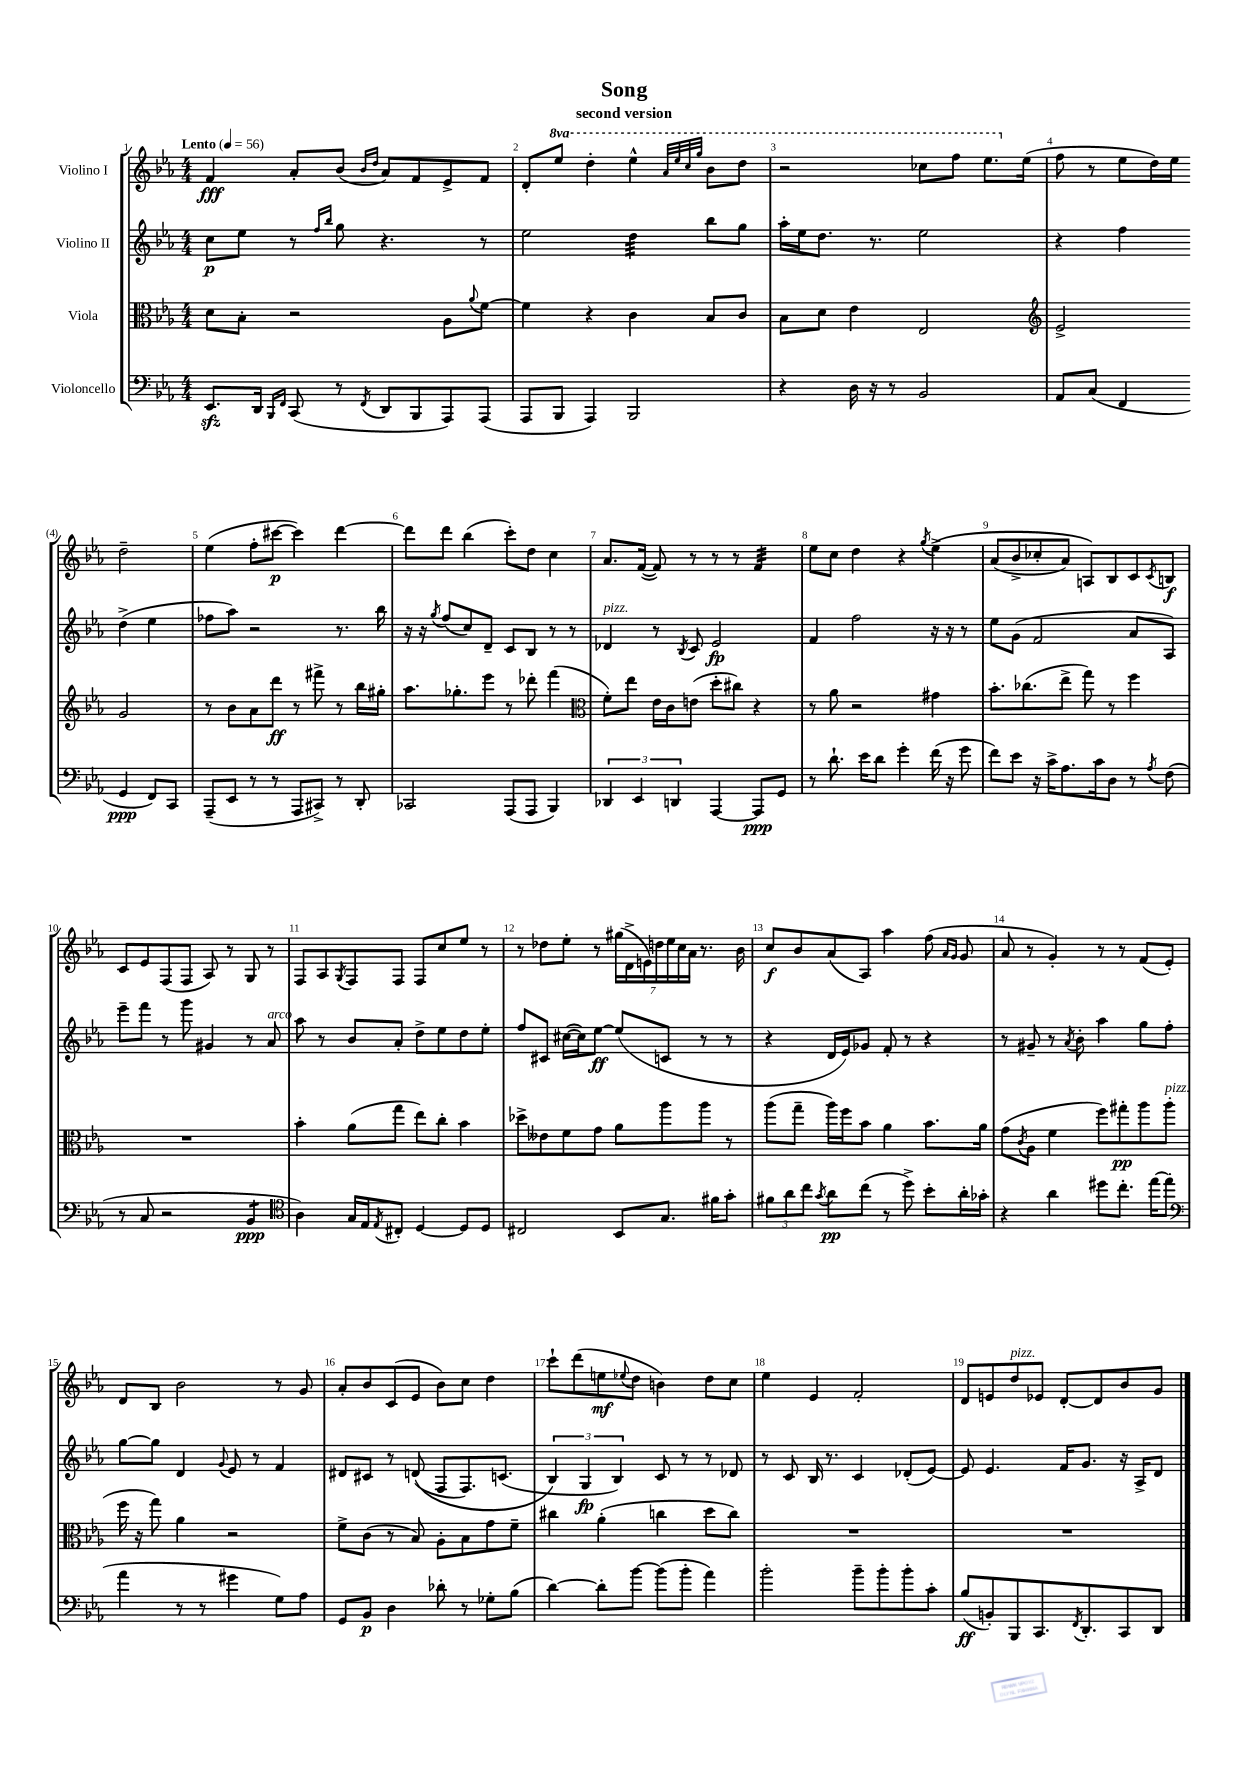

**kern	**kern	**kern	**kern
*staff4	*staff3	*staff2	*staff1
*clefF4	*clefC3	*clefG2	*clefG2
*k[b-e-a-]	*k[b-e-a-]	*k[b-e-a-]	*k[b-e-a-]
*M4/4	*M4/4	*M4/4	*M4/4
*MM56	*MM56	*MM56	*MM56
8.EE-	8d	8cc	4f
.	8B-'	8ee-	.
16DD	.	.	.
16qqBBB-	.	.	.
16qqFF	.	.	.
(8CC	2r	8r	8a-'
.	.	16qqff	.
.	.	16qqbb-	.
8r	.	8gg	(8b-
.	.	.	16qqb-
8qFF	.	.	16qqdd
8DD	.	4.r	8a-)
8BBB-	.	.	8f
8AAA-)	8A-	.	8e-^
.	8qqa-	.	.
(8AAA-	[8f	8r	8f
=	=	=	=
8AAA-	4f]	2ee-	8d'
8BBB-	.	.	8eee-
4AAA-)	4r	.	4ddd'
2BBB-	4c	4dd	4eee-^^
.	.	.	32qqaa-
.	.	.	32qqeee-
.	.	.	32qqccc
.	.	.	32qqggg
.	8B-	8bb-	8bb-
.	8c	8gg	8ddd
=	=	=	=
4r	8B-	16aa-'	2r
.	.	16ee-	.
.	8d	8.dd	.
16D	4e-	.	.
16r	.	8.r	.
8r	.	.	.
2BB-	2E-	2ee-	8ccc-
.	.	.	8fff
.	.	.	8.eee-
.	.	.	(16ee-
=	=	=	=
*	*clefG2	*	*
8AA-	2e-^	4r	8ff
(8C	.	.	8r
4FF	.	4ff	8ee-
.	.	.	16dd)
.	.	.	16ee-
4GG	2g	(4dd^	2dd~
8FF)	.	4ee-	.
8CC	.	.	.
=	=	=	=
(8AAA-~	8r	8ff-	(4ee-
8EE-	8b-	8aa-)	.
8r	8a-	2r	8ff'
8r	8ddd	.	[8ccc#
8AAA-	8r	.	4ccc#])
8CC#^)	8fff#^	.	.
8r	8r	8.r	[4ddd
8DD'	16bb-	.	.
.	16gg#'	16bb-	.
=	=	=	=
2CC-	8.aa-	16r	8ddd]
.	.	16r	.
.	.	8qgg	.
.	.	(8ff	8ddd
.	8.gg-'	.	.
.	.	8cc)	(4bb-
.	8eee-	8d~	.
(8AAA-	8r	8c	8ccc')
8AAA-	8ddd-'	8B-	8dd
4BBB-)	(4fff	8r	4cc
.	.	8r	.
=	=	=	=
*	*clefC3	*	*
6DD-	8f')	4d-	8.a-
.	8ee-	.	.
6EE-	.	.	.
.	.	.	([16f
.	16e-	8r	8f])
.	16c	.	.
6DD	.	.	.
.	.	8qB-	.
.	(8e	8c	8r
[4AAA-	8dd'	2e-	8r
.	8cc#)	.	8r
8AAA-]	4r	.	4f
8GG	.	.	.
=	=	=	=
8r	8r	4f	8ee-
8.d`	8a-	.	8cc
.	2r	2ff	4dd
16e-	.	.	.
8d	.	.	.
4g'	.	.	4r
.	.	.	8qgg
(16f	4g#	16r	&(4ee-^
16r	.	16r	.
8g	.	8r	.
=	=	=	=
8f)	8.b-'	8ee-	(8a-
8e-	.	(8g	8b-^
.	(8.cc-	.	.
16r	.	2f	8cc-'
16c^	.	.	.
8.A-	8ee-^	.	8a-)
.	8gg)	.	8A&)
16c	.	.	.
8D	8r	.	8B-
8r	4ff	8a-	8c
8qA-	.	.	8qc
(8F	.	8A-)	8B
=	=	=	=
8r	1r	8eee-~	8c
8C	.	8fff	8e-
2r	.	8r	(8F
.	.	8ggg	8F
.	.	4g#	8A-)
.	.	.	8r
4BB-	.	8r	8G
.	.	8a-	8r
=	=	=	=
*clefC4	*	*	*
4A-)	4b-'	8aa-	8F
.	.	8r	8A-
.	.	.	8qG
16G	(8a-	8b-	8F
16E-	.	.	.
8qE-	.	.	.
8C#'	8gg	8a-'	8F
[4D	8ee-)	8dd^	8F
.	8cc'	8ee-	8cc
8D]	4b-	8dd	8ee-
8D	.	8ee-'	8r
=	=	=	=
2C#	8dd-^	8ff	8r
.	8e--	8c#	8dd-
.	8f	([16cc#	8ee-'
.	.	16cc#])	.
.	8g	[8ee-	8r
8BB-	8a-	(8ee-]	(28gg#
.	.	.	28d^
.	.	.	28e)
.	.	.	28dd
8.G	8aa-	8c	.
.	.	.	28ee-
.	.	.	28cc
.	.	.	28a-
.	8aa-	8r	8.r
16f#	.	.	.
8g'	8r	8r	.
.	.	.	16b-
=	=	=	=
12f#	(8aa-	4r	8cc
12a-	.	.	.
.	8gg~	.	8b-
12cc	.	.	.
8qg	.	.	.
8a-	16aa-)	16d	(8a-
.	16ff	16e-)	.
(8cc	8b-	8g-	8A-)
8r	4a-	8f'	4aa-
8dd^)	.	8r	.
8b-'	8.b-	4r	(8ff
.	.	.	16qqa-
.	.	.	16qqg
16a-'	.	.	8g
16g-'	16a-	.	.
=	=	=	=
4r	(8g	8r	8a-
.	8qc	.	.
.	8A-	8g#~	8r
4a-	4f	8r	4g')
.	.	8qa-	.
.	.	8b-'	.
8dd#	8ff)	4aa-	8r
8.cc'	8gg#'	.	8r
.	8aa-	8gg	(8f
[16ee-	.	.	.
(8ee-]	(8aa-	8ff'	8e-')
=	=	=	=
*clefF4	*	*	*
4a-	16ff	[8gg	8d
.	16r	.	.
.	8gg)	8gg]	8B-
8r	4a-	4d	2b-
8r	.	.	.
.	.	8qqg	.
4g#	2r	8e-	.
.	.	8r	.
8G)	.	4f	8r
8A-	.	.	8g
=	=	=	=
8GG	8f^	8d#	8a-'
8BB-	(8c	8c#	8b-
4D	8r	8r	(8c
.	8B-)	&((8d	8e-
8d-'	8A-'	8F	8b-)
8r	8B-	8.F)	8cc
8G-'	8g	.	4dd
.	.	(8.c	.
(8B-	8f~	.	.
=	=	=	=
[4d)	4cc#	6B-&)	8ccc`
.	.	.	(8ddd
.	.	6G	.
8d']	(4a-'	.	8ee
.	.	6B-)	.
.	.	.	8qqee-
[8b-	.	.	8dd
(8b-]	4cc	8c	4b)
8b-'	.	8r	.
4a-)	8dd	8r	8dd
.	8cc)	8d-	8cc
=	=	=	=
2b-'	1r	8r	4ee-
.	.	8c	.
.	.	16B-	4e-
.	.	8.r	.
8b-~	.	4c	2f'
8b-'	.	.	.
8b-'	.	(8d-'	.
8c'	.	[8e-)	.
=	=	=	=
(8B-	1r	8e-]	8d
8BB')	.	4.e-	8e
8BBB-	.	.	8dd
8.CC	.	.	8e-
.	.	16f	[8d'
8qFF	.	.	.
8.DD'	.	8.g	.
.	.	.	8d]
8CC	.	16r	8b-
.	.	16A-^	.
8DD	.	8d	8g
==	==	==	==
*-	*-	*-	*-
